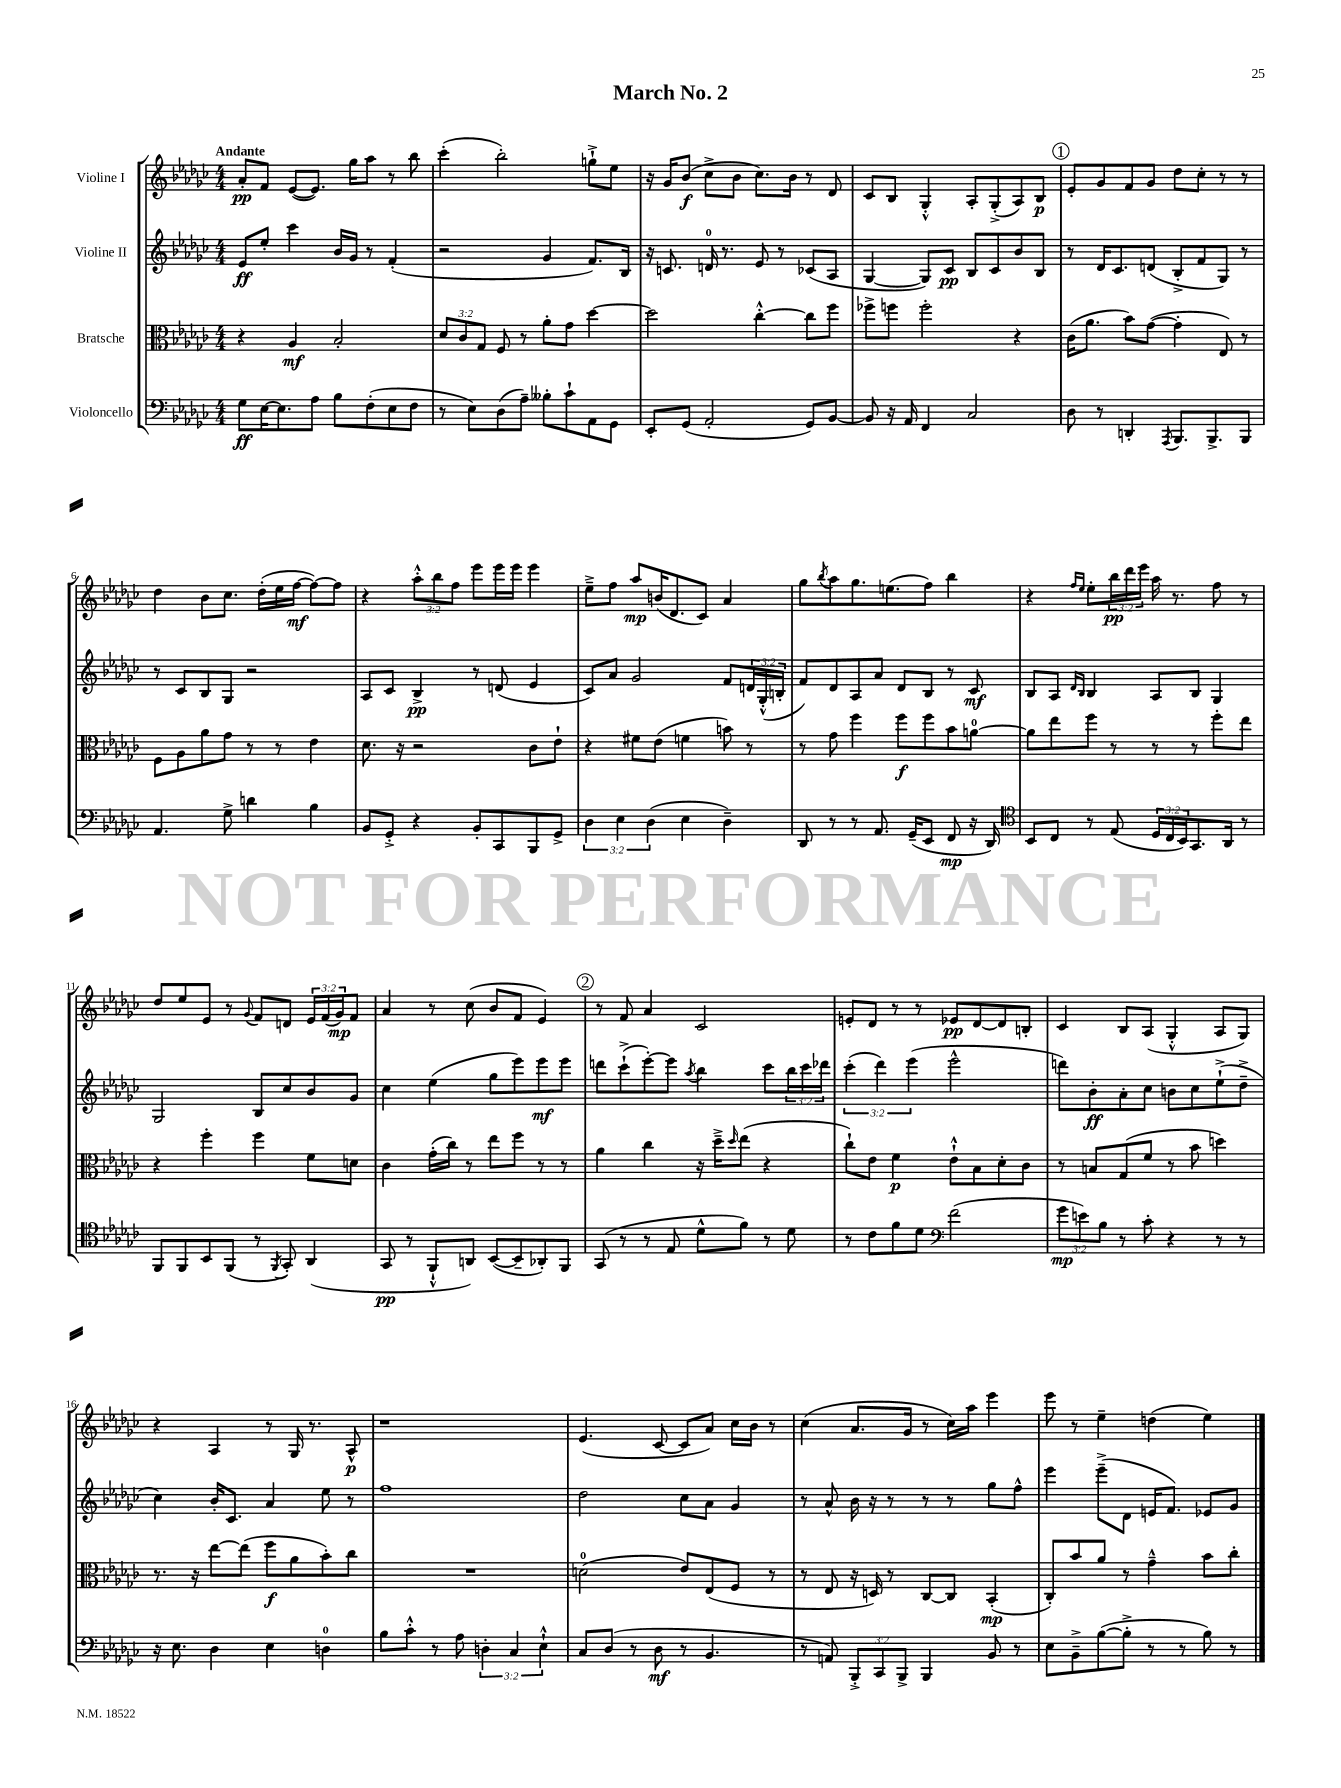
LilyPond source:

\header { title = "March No. 2" }
<<
\new StaffGroup <<
\new Staff = "s0" \with { instrumentName = "Violine I" } {
    \clef treble \key ges \major \numericTimeSignature \time 4/4 \override Staff.TupletNumber.text = #tuplet-number::calc-fraction-text \tempo "Andante"
    aes'8-.\pp f'8 ees'8~( ees'8.) ges''16 aes''8 r8 bes''8 |
    ces'''4-.( bes''2-.) g''8-!-> ees''8 |
    r16 ges'16 bes'8\f( ces''8-> bes'8 ces''8.) bes'16 r8 des'8 |
    ces'8 bes8 ges4-.-^ aes8-. ges8-.->( aes8) bes8\p |
    \mark \markup { \circle "1" } ees'8-. ges'8 f'8 ges'8 des''8 ces''8-. r8 r8 |
    des''4 bes'8 ces''8. des''16-.( ees''16 f''16~\mf f''8~) f''8 |
    r4 \tuplet 3/2 { aes''8-.-^ bes''8 f''8 } ees'''8 ees'''16 ees'''16 ees'''4 |
    ees''8---> f''8 aes''8\mp b'16( des'8. ces'8) aes'4 |
    ges''8 \acciaccatura { bes''8 } aes''8 ges''8. e''8.( f''8) bes''4 |
    r4 \grace { f''16 ees''16 } ees''8-. \tuplet 3/2 { bes''16\pp des'''16 ees'''16 } aes''16 r8. f''8 r8 |
    des''8 ees''8 ees'8 r8 \appoggiatura { ges'8 } f'8 d'8 \tuplet 3/2 { ees'16 f'16( ges'16\mp) } f'8 |
    aes'4 r8 ces''8( bes'8 f'8 ees'4) |
    \mark \markup { \circle "2" } r8 f'8 aes'4 ces'2 |
    e'8-. des'8 r8 r8 ees'8\pp des'8~ des'8 b8-. |
    ces'4 bes8 aes8( ges4-.-^ aes8 ges8) |
    r4 aes4 r8 ges16 r8. aes8-^\p |
    r1 |
    ees'4.( ces'8~ ces'8 aes'8) ces''16 bes'16 r8 |
    ces''4( aes'8. ges'16 r8 ces''16) aes''16 ees'''4 |
    ees'''8 r8 ees''4-- d''4( ees''4) \bar "|." |
}
\new Staff = "s1" \with { instrumentName = "Violine II" } {
    \clef treble \key ges \major \numericTimeSignature \time 4/4 \override Staff.TupletNumber.text = #tuplet-number::calc-fraction-text
    ees'8\ff ees''8-. ces'''4 bes'16 ges'16 r8 f'4-.( |
    r2 ges'4 f'8.) bes16 |
    r16 c'8. d'16-0 r8. ees'8 r8 ces'8( aes8 |
    ges4~ ges8) ces'8\pp bes8 ces'8 bes'8 bes8 |
    \mark \markup { \circle "1" } r8 des'16 ces'8. d'8( bes8-.-> f'8 ges8) r8 |
    r8 ces'8 bes8 ges8 r2 |
    aes8 ces'8 bes4->\pp r8 d'8( ees'4 |
    ces'8) aes'8 ges'2 f'8 \tuplet 3/2 { d'16 ges16-.-^( b16-. } |
    f'8) des'8 aes8 aes'8 des'8 bes8 r8 ces'8\mf |
    bes8 aes8 \grace { des'16 bes16 } bes4 aes8 bes8 ges4 |
    ges2 bes8 ces''8 bes'8 ges'8 |
    ces''4 ees''4( ges''8 ees'''8) ees'''8\mf ees'''8 |
    \mark \markup { \circle "2" } d'''8 ces'''8-!->( ees'''8~-.) ees'''8 \acciaccatura { aes''8 } bes''4 ces'''8 \tuplet 3/2 { bes''16 ces'''16 des'''16 } |
    \tuplet 3/2 { ces'''4-.( des'''4) ees'''4( } ees'''2-^ |
    d'''8) bes'8-.\ff aes'8-. ces''8 b'8 ces''8 ees''8-!->( des''8---> |
    ces''4) bes'16-. ces'8. aes'4 ees''8 r8 |
    f''1 |
    des''2 ces''8 aes'8 ges'4 |
    r8 aes'8-^ bes'16 r16 r8 r8 r8 ges''8 f''8-^ |
    ees'''4 ees'''8--->( des'8 e'16 f'8.) ees'8 ges'8 \bar "|." |
}
\new Staff = "s2" \with { instrumentName = "Bratsche" } {
    \clef alto \key ges \major \numericTimeSignature \time 4/4 \override Staff.TupletNumber.text = #tuplet-number::calc-fraction-text
    r4 aes4\mf bes2-. |
    \tuplet 3/2 { des'8 ces'8 ges8 } f8 r8 aes'8-. ges'8 des''4~ |
    des''2 ces''4~-.-^ ces''8 f''8 |
    fes''8-> f''8 f''2-. r4 |
    \mark \markup { \circle "1" } ces'16( aes'8. bes'8) ges'8~( ges'4-. ees8) r8 |
    f8 aes8 aes'8 ges'8 r8 r8 ees'4 |
    des'8. r16 r2 ces'8 ees'8-! |
    r4 fis'8 ees'8( f'4 b'8) r8 |
    r8 ges'8 f''4 f''8\f f''8 bes'8 a'8-0~ |
    a'8 ees''8 f''8 r8 r8 r8 f''8-. ees''8 |
    r4 f''4-. f''4 f'8 d'8 |
    ces'4 ges'16-.( ces''16) r8 ees''8 f''8 r8 r8 |
    \mark \markup { \circle "2" } aes'4 ces''4 r16 des''16---> \grace { des''16 } ees''8( r4 |
    ces''8-!) ees'8 f'4\p ees'8-!-^ bes8 des'8-. ces'8 |
    r8 b8 ges8( f'8 r8 bes'8 d''4) |
    r8. r16 ees''8~ ees''8( f''8\f aes'8 bes'8-.) ces''8 |
    R1 |
    d'2-0( ees'8) ees8( f8 r8 |
    r8 ees8 r16 d16) r8 ces8~ ces8 bes,4-.\mp( |
    ces8-.) bes'8 aes'8 r8 ges'4---^ bes'8 ces''8-. \bar "|." |
}
\new Staff = "s3" \with { instrumentName = "Violoncello" } {
    \clef bass \key ges \major \numericTimeSignature \time 4/4 \override Staff.TupletNumber.text = #tuplet-number::calc-fraction-text
    ges8\ff ees16~ ees8. aes8 bes8 f8-.( ees8 f8 |
    r8 ees8) des8( aes8--) beses8-. ces'8-! aes,8 ges,8 |
    ees,8-. ges,8( aes,2-. ges,8) bes,8~ |
    bes,8 r16 aes,16 f,4 ces2 |
    \mark \markup { \circle "1" } des8 r8 d,4-. \acciaccatura { aes,,8 } bes,,8. bes,,8.-> bes,,8 |
    aes,4. ges8-> d'4 bes4 |
    bes,8 ges,8-.-> r4 bes,8-. ces,8 bes,,8 ges,8-> |
    \tuplet 3/2 { des4 ees4 des4( } ees4 des4--) |
    des,8 r8 r8 aes,8. ges,16--( ees,8 f,8\mp r16 des,16) |
    \clef tenor bes,8 ces8 r8 ees8( \tuplet 3/2 { des16 ces16 bes,16) } ges,8. aes,16 r8 |
    f,8 f,8 bes,8 f,8( r8 \acciaccatura { f,8 } ges,8-.) aes,4( |
    ges,8\pp r8 f,8-!-^ a,8) bes,8~( bes,8-- aes,8-.) f,8 |
    \mark \markup { \circle "2" } ges,8( r8 r8 ees8 des'8-^ f'8) r8 des'8 |
    r8 ces'8 f'8 des'8 \clef bass f'2( |
    \tuplet 3/2 { ges'8\mp e'8) bes8 } r8 ces'8-. r4 r8 r8 |
    r16 ees8. des4 ees4 d4-0 |
    bes8 ces'8-.-^ r8 aes8 \tuplet 3/2 { d4-. ces4 ees4-!-^ } |
    ces8 des8( r8 des8\mf r8 bes,4. |
    r8 a,8) \tuplet 3/2 { bes,,8-.-> ces,8 bes,,8-> } bes,,4 bes,8 r8 |
    ees8 bes,8---> bes8~( bes8-.-> r8 r8 bes8) r8 \bar "|." |
}
>>
>>
